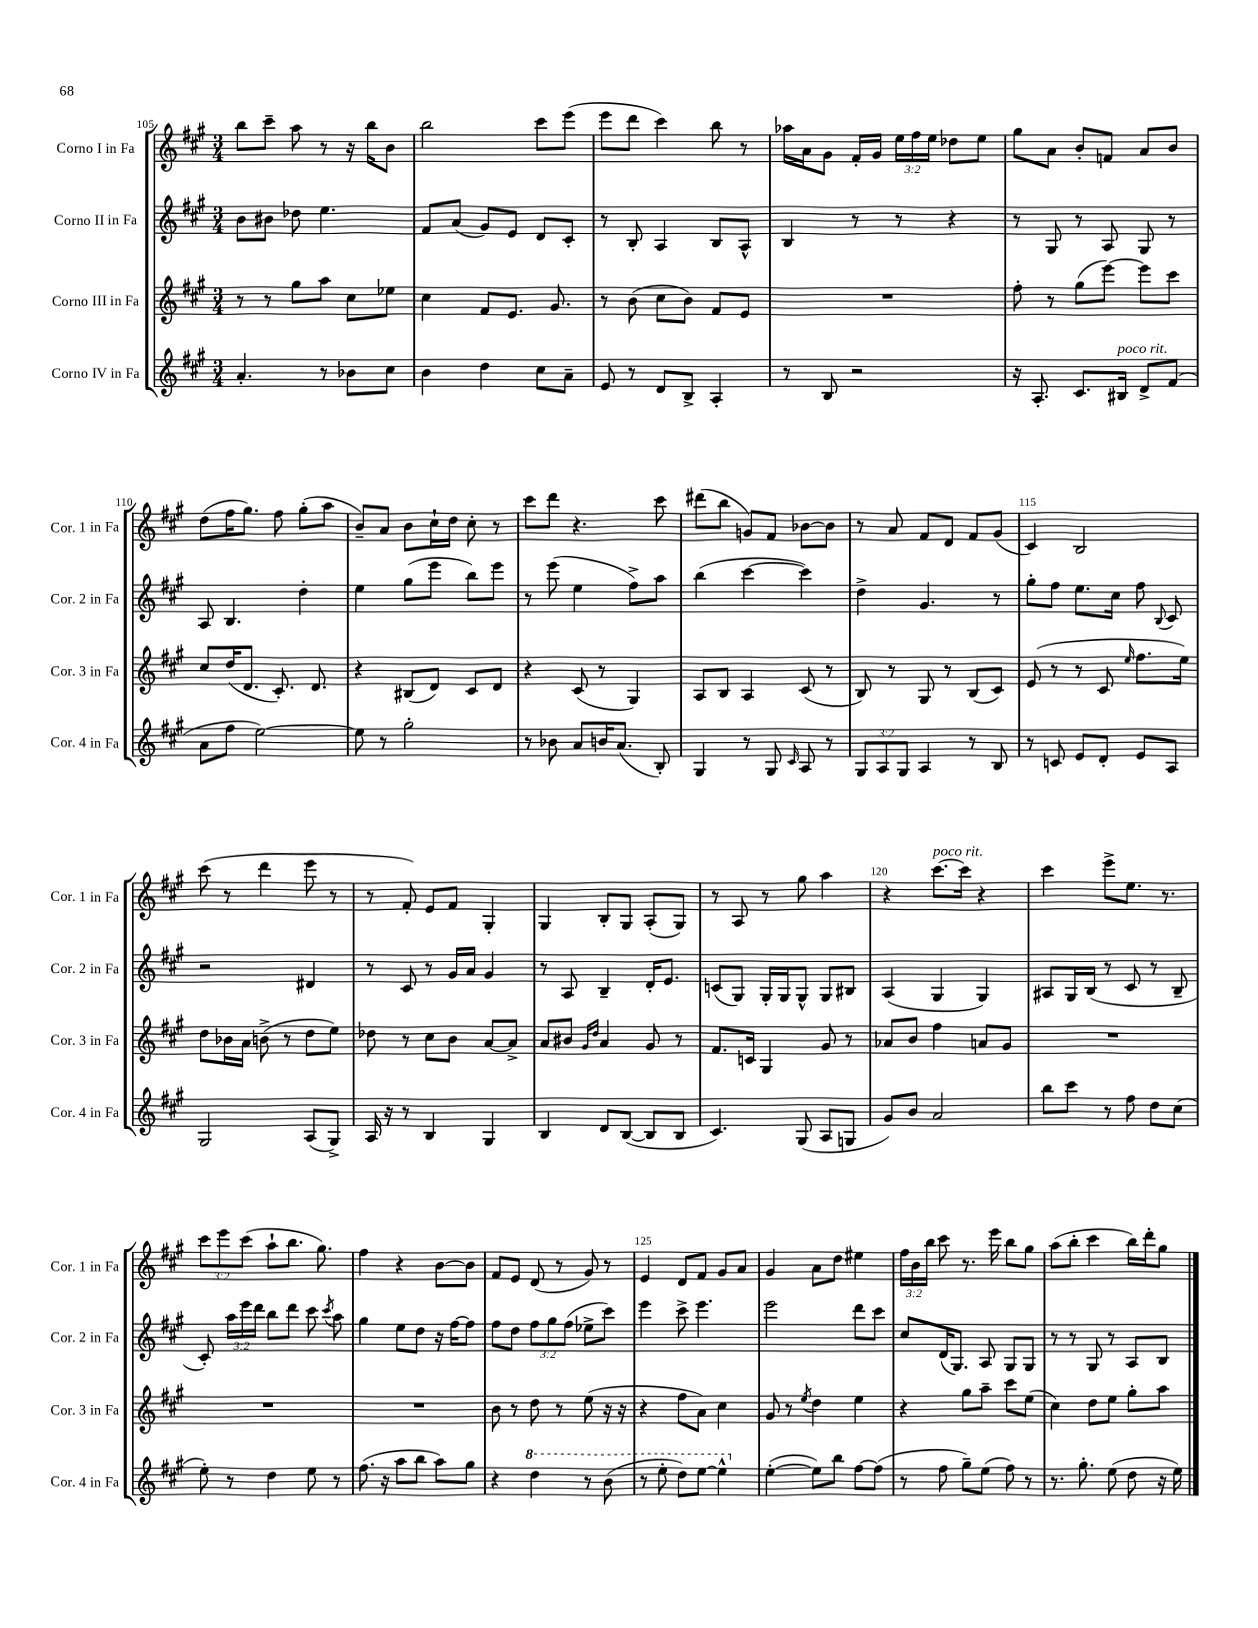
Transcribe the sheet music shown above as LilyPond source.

<<
\new StaffGroup <<
\new Staff = "s0" \with { instrumentName = "Corno I in Fa" shortInstrumentName = "Cor. 1 in Fa" } {
    \clef treble \key a \major \numericTimeSignature \time 3/4 \override Staff.TupletNumber.text = #tuplet-number::calc-fraction-text
    \autoBeamOff b''8[ cis'''8]-- a''8 r8 r16 b''16[ b'8] |
    b''2 cis'''8[ e'''8]( |
    e'''8[ d'''8] cis'''4) b''8 r8 |
    aes''16[ a'16 gis'8] fis'16[-. gis'16] \tuplet 3/2 { e''16[ fis''16 e''16] } des''8[ e''8] |
    gis''8[ a'8] b'8[-. f'8] a'8[ b'8] |
    d''8[( fis''16 gis''8.]) fis''8 gis''8[-.( a''8] |
    b'8[--) a'8] b'8[ cis''16-! d''16] cis''8-. r8 |
    cis'''8[ d'''8] r4. cis'''8 |
    dis'''8[( b''8] g'8[) fis'8] bes'8[~ bes'8] |
    r8 a'8 fis'8[ d'8] fis'8[ gis'8]( |
    cis'4) b2 |
    cis'''8( r8 d'''4 e'''8 r8 |
    r8 fis'8-.) e'8[ fis'8] gis4-. |
    gis4 b8[-. gis8] a8[-.( gis8]) |
    r8 a8 r8 gis''8 a''4 |
    r4 cis'''8.[~^\markup { \italic "poco rit." } cis'''16] r4 |
    cis'''4 e'''8[-> e''8.] r8. |
    \tuplet 3/2 { cis'''8[ e'''8 cis'''8]( } a''8[-! b''8.] gis''8.) |
    fis''4 r4 b'8[~ b'8] |
    fis'8[ e'8] d'8( r8 gis'8) r8 |
    e'4 d'8[ fis'8] gis'8[ a'8] |
    gis'4 a'8[ d''8] eis''4 |
    \tuplet 3/2 { fis''16[ b'16 b''16] } cis'''8 r8. e'''16 b''8[ gis''8] |
    a''8[( b''8]-. cis'''4 b''16[) d'''16-. gis''8] \bar "|." |
}
\new Staff = "s1" \with { instrumentName = "Corno II in Fa" shortInstrumentName = "Cor. 2 in Fa" } {
    \clef treble \key a \major \numericTimeSignature \time 3/4 \override Staff.TupletNumber.text = #tuplet-number::calc-fraction-text
    \autoBeamOff b'8[ bis'8] des''8 e''4. |
    fis'8[ a'8]( gis'8[) e'8] d'8[ cis'8]-. |
    r8 b8-. a4 b8[ a8]-^ |
    b4 r8 r8 r4 |
    r8 gis8 r8 a8 gis8 r8 |
    a8 b4. d''4-. |
    e''4 gis''8[( e'''8] b''8[) e'''8] |
    r8 e'''8( e''4 fis''8[->) a''8] |
    b''4( cis'''4~ cis'''4) |
    d''4-> gis'4. r8 |
    gis''8[-. fis''8] e''8.[ cis''16] fis''8 \appoggiatura { b8 } cis'8 |
    r2 dis'4 |
    r8 cis'8 r8 gis'16[ a'16] gis'4 |
    r8 a8 b4-- d'16[-. e'8.] |
    c'8[( gis8]) gis16[-. gis16 gis8]-^ gis8[ bis8] |
    a4( gis4 gis4) |
    ais8[ gis16 b16]( r8 cis'8 r8 b8-- |
    cis'8-.) \tuplet 3/2 { a''16[ e'''16 d'''16] } b''8[ d'''8] cis'''8 \acciaccatura { cis'''8 } a''8 |
    gis''4 e''8[ d''8] r16 fis''16[~ fis''8] |
    fis''8[ d''8] \tuplet 3/2 { fis''8[ gis''8 fis''8]( } ees''8[-> cis'''8]) |
    e'''4 cis'''8-> e'''4. |
    e'''2 d'''8[ cis'''8] |
    cis''8[ d'16( gis8.]) a8 gis8[ gis8] |
    r8 r8 gis8 r8 a8[ b8] \bar "|." |
}
\new Staff = "s2" \with { instrumentName = "Corno III in Fa" shortInstrumentName = "Cor. 3 in Fa" } {
    \clef treble \key a \major \numericTimeSignature \time 3/4
    \autoBeamOff r8 r8 gis''8[ a''8] cis''8[ ees''8] |
    cis''4 fis'8[ e'8.] gis'8. |
    r8 b'8( cis''8[ b'8]) fis'8[ e'8] |
    R2. |
    fis''8-. r8 gis''8[( e'''8]~) e'''8[ cis'''8] |
    cis''8[ d''16( d'8.] cis'8.-.) d'8. |
    r4 bis8[( d'8]) cis'8[ d'8] |
    r4 cis'8( r8 gis4) |
    a8[ b8] a4 cis'8( r8 |
    b8) r8 gis8 r8 b8[( cis'8]) |
    e'8( r8 r8 cis'8 \grace { e''16 } fis''8.[ e''16]) |
    d''8[ bes'16 a'16] b'8->( r8 d''8[ e''8]) |
    des''8 r8 cis''8[ b'8] a'8[~ a'8]-> |
    a'8[ bis'8] \grace { gis'16[ d''16] } a'4 gis'8 r8 |
    fis'8.[ c'16] gis4 gis'8 r8 |
    aes'8[ b'8] fis''4 a'8[ gis'8] |
    R2. |
    R2. |
    R2. |
    b'8 r8 d''8 r8 e''8( r16 r16 |
    r4 fis''8[ a'8]) cis''4 |
    gis'8 r8 \acciaccatura { e''8 } d''4 e''4 |
    r4 gis''8[ a''8]-- cis'''8[ e''8]( |
    cis''4) d''8[ e''8] gis''8[-. a''8] \bar "|." |
}
\new Staff = "s3" \with { instrumentName = "Corno IV in Fa" shortInstrumentName = "Cor. 4 in Fa" } {
    \clef treble \key a \major \numericTimeSignature \time 3/4 \override Staff.TupletNumber.text = #tuplet-number::calc-fraction-text
    \autoBeamOff a'4.-. r8 bes'8[ cis''8] |
    b'4 d''4 cis''8[ a'8]-- |
    e'8 r8 d'8[ b8]-> a4-. |
    r8 b8 r2 |
    r16 a8.-. cis'8.[ bis16]^\markup { \italic "poco rit." } d'8[-> fis'8]( |
    a'8[ fis''8] e''2~) |
    e''8 r8 gis''2-. |
    r8 bes'8 a'8[ b'16 a'8.]( b8-.) |
    gis4 r8 gis8 \grace { cis'16 } a8 r8 |
    \tuplet 3/2 { gis8[ a8 gis8] } a4 r8 b8 |
    r8 c'8 e'8[ d'8]-. e'8[ a8] |
    gis2 a8[( gis8]->) |
    a16 r16 r8 b4 gis4 |
    b4 d'8[ b8]~( b8[ b8] |
    cis'4.) gis8( a8[ g8] |
    gis'8[) b'8] a'2 |
    b''8[ cis'''8] r8 fis''8 d''8[ cis''8]( |
    e''8-.) r8 d''4 e''8 r8 |
    fis''8.( r16 a''8[ b''8] a''8[) gis''8] |
    r4 \ottava #1 d'''4 r8 b''8( |
    r8 e'''8-. d'''8[) e'''8]~ e'''4-^ \ottava #0 |
    e''4~-.( e''8[) b''8] fis''8[~ fis''8]( |
    r8 fis''8 gis''8[--) e''8]( fis''8) r8 |
    r8. gis''8.-. e''8( d''8 r16 e''16) \bar "|." |
}
>>
>>
\layout { \context { \Score currentBarNumber = #105 \override BarNumber.break-visibility = ##(#f #t #t) barNumberVisibility = #(every-nth-bar-number-visible 5) } }
